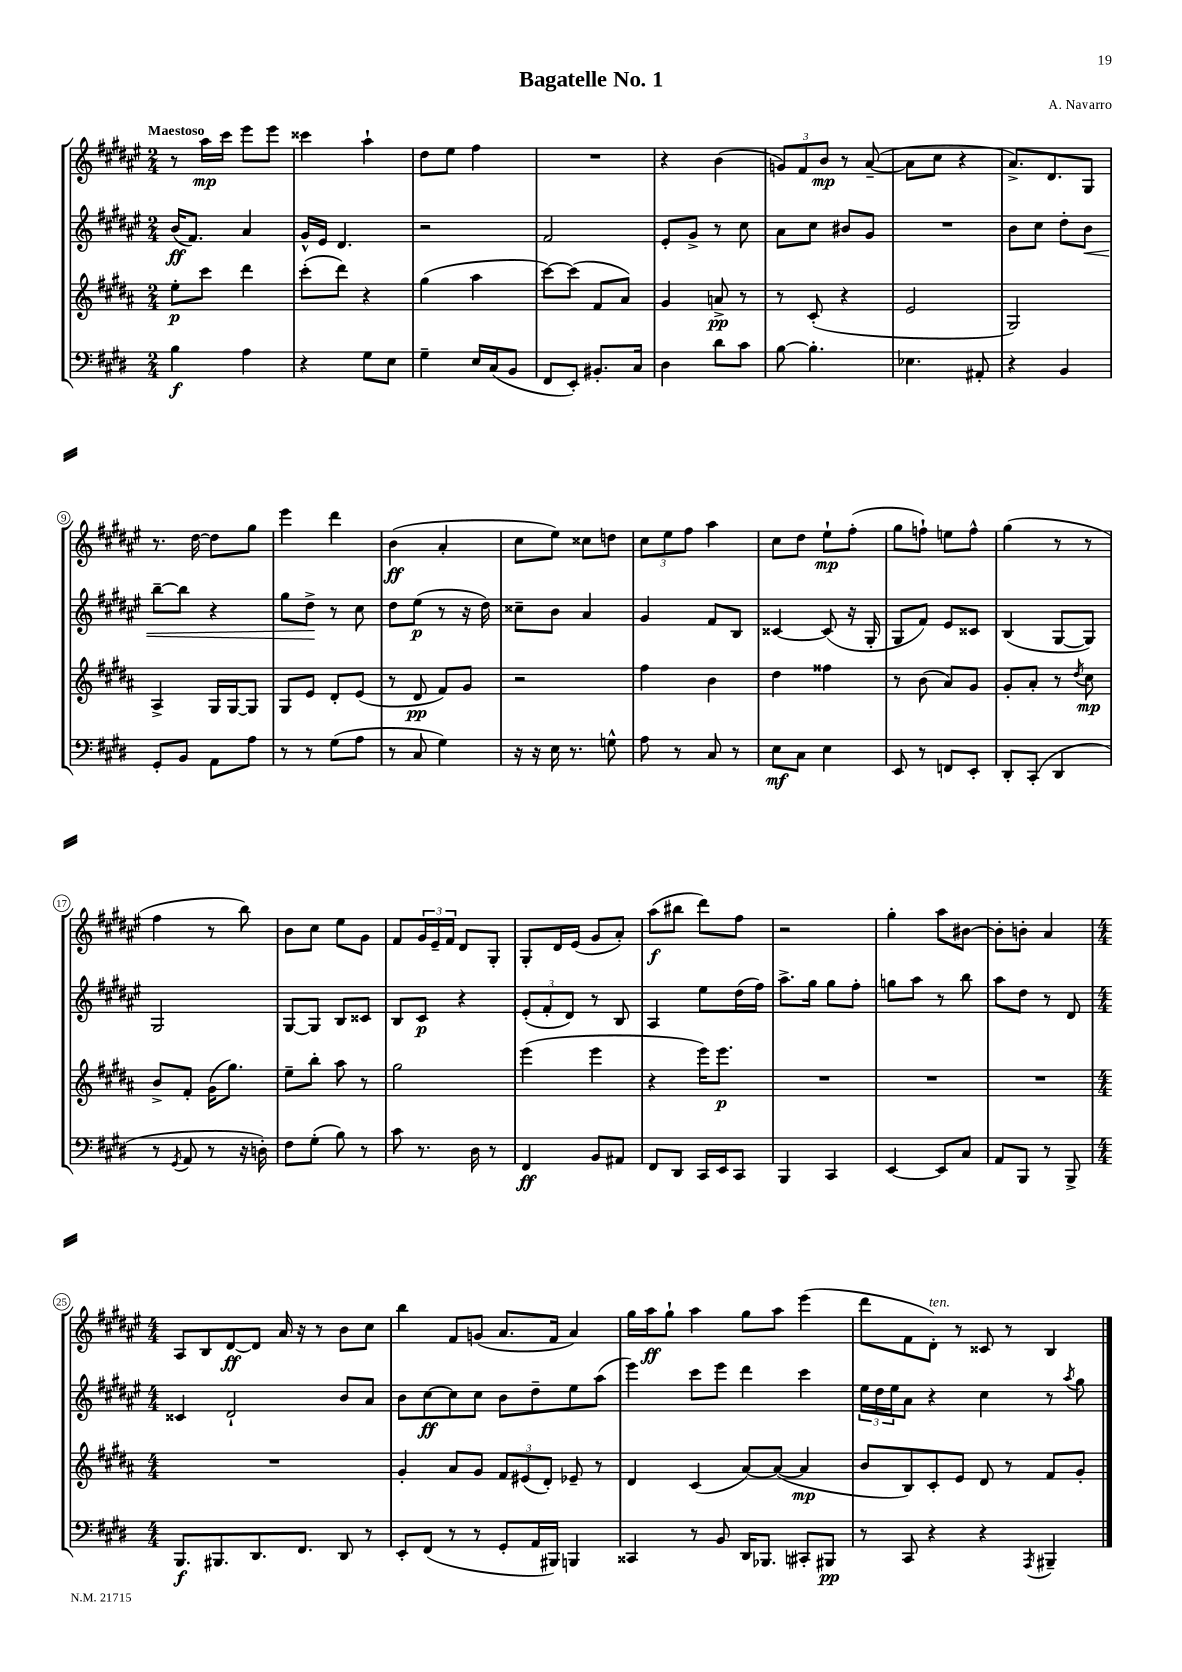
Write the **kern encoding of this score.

**kern	**kern	**kern	**kern
*staff4	*staff3	*staff2	*staff1
*clefF4	*clefG2	*clefG2	*clefG2
*k[f#c#g#d#]	*k[f#c#g#d#a#]	*k[f#c#g#d#a#e#]	*k[f#c#g#d#a#e#]
*M2/4	*M2/4	*M2/4	*M2/4
4B	8ee'	(16b	8r
.	.	8.f#)	.
.	8ccc#	.	16aa#
.	.	.	16ccc#
4A	4ddd#	4a#	8eee#
.	.	.	8eee#
=	=	=	=
4r	(8ccc#'	16g#^^	4ccc##
.	.	16e#	.
.	8ddd#)	4.d#	.
8G#	4r	.	4aa#`
8E	.	.	.
=	=	=	=
4G#~	(4gg#	2r	8dd#
.	.	.	8ee#
16E	4aa#	.	4ff#
(16C#	.	.	.
8BB	.	.	.
=	=	=	=
8FF#	[8ccc#)	2f#	2r
8EE')	(8ccc#]	.	.
8.BB#'	8f#	.	.
.	8a#)	.	.
16C#	.	.	.
=	=	=	=
4D#	4g#	8e#'	4r
.	.	8g#^	.
8d#	8a^	8r	(4b
8c#	8r	8cc#	.
=	=	=	=
[8B	8r	8a#	12g)
.	.	.	12f#
4.B']	(8c#'	8cc#	.
.	.	.	12b
.	4r	8b#	8r
.	.	8g#	([8a#~
=	=	=	=
4.E-	2e	2r	8a#]
.	.	.	8cc#
.	.	.	4r
8AA#'	.	.	.
=	=	=	=
4r	2G#)	8b	8.a#^)
.	.	8cc#	.
.	.	.	8.d#
4BB	.	8dd#'	.
.	.	8b	8G#
=	=	=	=
8GG#'	4A#^	[8bb~	8.r
8BB	.	8bb]	.
.	.	.	[16dd#
8AA	16G#	4r	8dd#]
.	[16G#	.	.
8A	8G#]	.	8gg#
=	=	=	=
8r	8G#	8gg#	4eee#
8r	8e	8dd#^	.
(8G#	8d#'	8r	4ddd#
8A	(8e	8cc#	.
=	=	=	=
8r	8r	8dd#	(4b
8C#	8d#	(8ee#	.
4G#)	8f#)	8r	4a#'
.	8g#	16r	.
.	.	16dd#)	.
=	=	=	=
16r	2r	8cc##~	8cc#
16r	.	.	.
16E	.	8b	8ee#)
8.r	.	.	.
.	.	4a#	8cc##
8G^^	.	.	8dd
=	=	=	=
8A	4ff#	4g#	12cc#
.	.	.	12ee#
8r	.	.	.
.	.	.	12ff#
8C#	4b	8f#	4aa#
8r	.	8B	.
=	=	=	=
8E	4dd#	[4c##	8cc#
8C#	.	.	8dd#
4E	4ff##	(8c##]	8ee#`
.	.	16r	(8ff#'
.	.	16G#'	.
=	=	=	=
8EE	8r	8G#	8gg#
8r	(8b	8f#)	8ff`)
8FF	8a#)	8e#	8ee
8EE'	8g#	8c##	8ff^^
=	=	=	=
8DD#'	8g#'	(4B	(4gg#
(8CC#'	8a#'	.	.
4DD#	8r	[8G#	8r
.	8qdd#	.	.
.	8cc#	8G#])	8r
=	=	=	=
8r	8b^	2G#	4ff#
8qGG#	.	.	.
8AA	8f#'	.	.
8r	(16g#	.	8r
.	8.gg#)	.	.
16r	.	.	8bb)
16D')	.	.	.
=	=	=	=
8F#	8ee~	[8G#	8b
(8G#'	8bb'	8G#]	8cc#
8B)	8aa#	8B	8ee#
8r	8r	8c##	8g#
=	=	=	=
8c#	2gg#	8B	8f#
8.r	.	8c#	24g#
.	.	.	24e#~
.	.	.	24f#
.	.	4r	8d#
16D#	.	.	.
8r	.	.	8G#'
=	=	=	=
4FF#	(4eee	(12e#'	8G#'
.	.	12f#'	.
.	.	.	16d#
.	.	12d#)	.
.	.	.	(16e#
8BB	4eee	8r	8g#
8AA#	.	8B	8a#')
=	=	=	=
8FF#	4r	4A#	(8aa#
8DD#	.	.	8bb#
16CC#	16eee)	8ee#	8ddd#)
16EE	8.eee	.	.
8CC#	.	(16dd#	8ff#
.	.	16ff#)	.
=	=	=	=
4BBB	2r	8.aa#^	2r
.	.	16gg#	.
4CC#	.	8gg#	.
.	.	8ff#'	.
=	=	=	=
[4EE	2r	8gg	4gg#'
.	.	8aa#	.
8EE]	.	8r	8aa#
8C#	.	8bb	[8b#
=	=	=	=
8AA	2r	8aa#	8b#']
8BBB	.	8dd#	8b'
8r	.	8r	4a#
8BBB^	.	8d#	.
=	=	=	=
*M4/4	*M4/4	*M4/4	*M4/4
8.BBB	1r	4c##	8A#
.	.	.	8B
8.BBB#	.	.	.
.	.	2d#`	[8d#
8.DD#	.	.	8d#]
.	.	.	16a#
8.FF#	.	.	16r
.	.	.	8r
8DD#	.	8b	8b
8r	.	8a#	8cc#
=	=	=	=
8EE'	4g#'	8b	4bb
(8FF#	.	[8cc#	.
8r	8a#	8cc#]	8f#
8r	8g#	8cc#	(8g
8GG#'	12f#	8b	8.a#
.	(12e#	.	.
16AA	.	8dd#~	.
.	12d#')	.	.
16BBB#)	.	.	16f#
4BBB	8e-~	8ee#	4a#)
.	8r	(8aa#	.
=	=	=	=
4CC##	4d#	4eee#)	16gg#
.	.	.	16aa#
.	.	.	8gg#`
8r	(4c#	8ccc#	4aa#
8BB	.	8eee#	.
16DD#	[8a#)	4ddd#	8gg#
8.BBB-	.	.	.
.	(8a#_	.	8aa#
8CC#'	4a#]	4ccc#	(4eee#
8BBB#	.	.	.
=	=	=	=
8r	8b	24ee#	8ddd#
.	.	24dd#	.
.	.	24ee#	.
8CC#	8B)	8a#	8f#
4r	8c#'	4r	8d#')
.	8e	.	8r
4r	8d#	4cc#	8c##
.	8r	.	8r
8qAAA	.	.	.
4BBB#~	8f#	8r	4B
.	.	8qaa#	.
.	8g#'	8gg#	.
==	==	==	==
*-	*-	*-	*-
